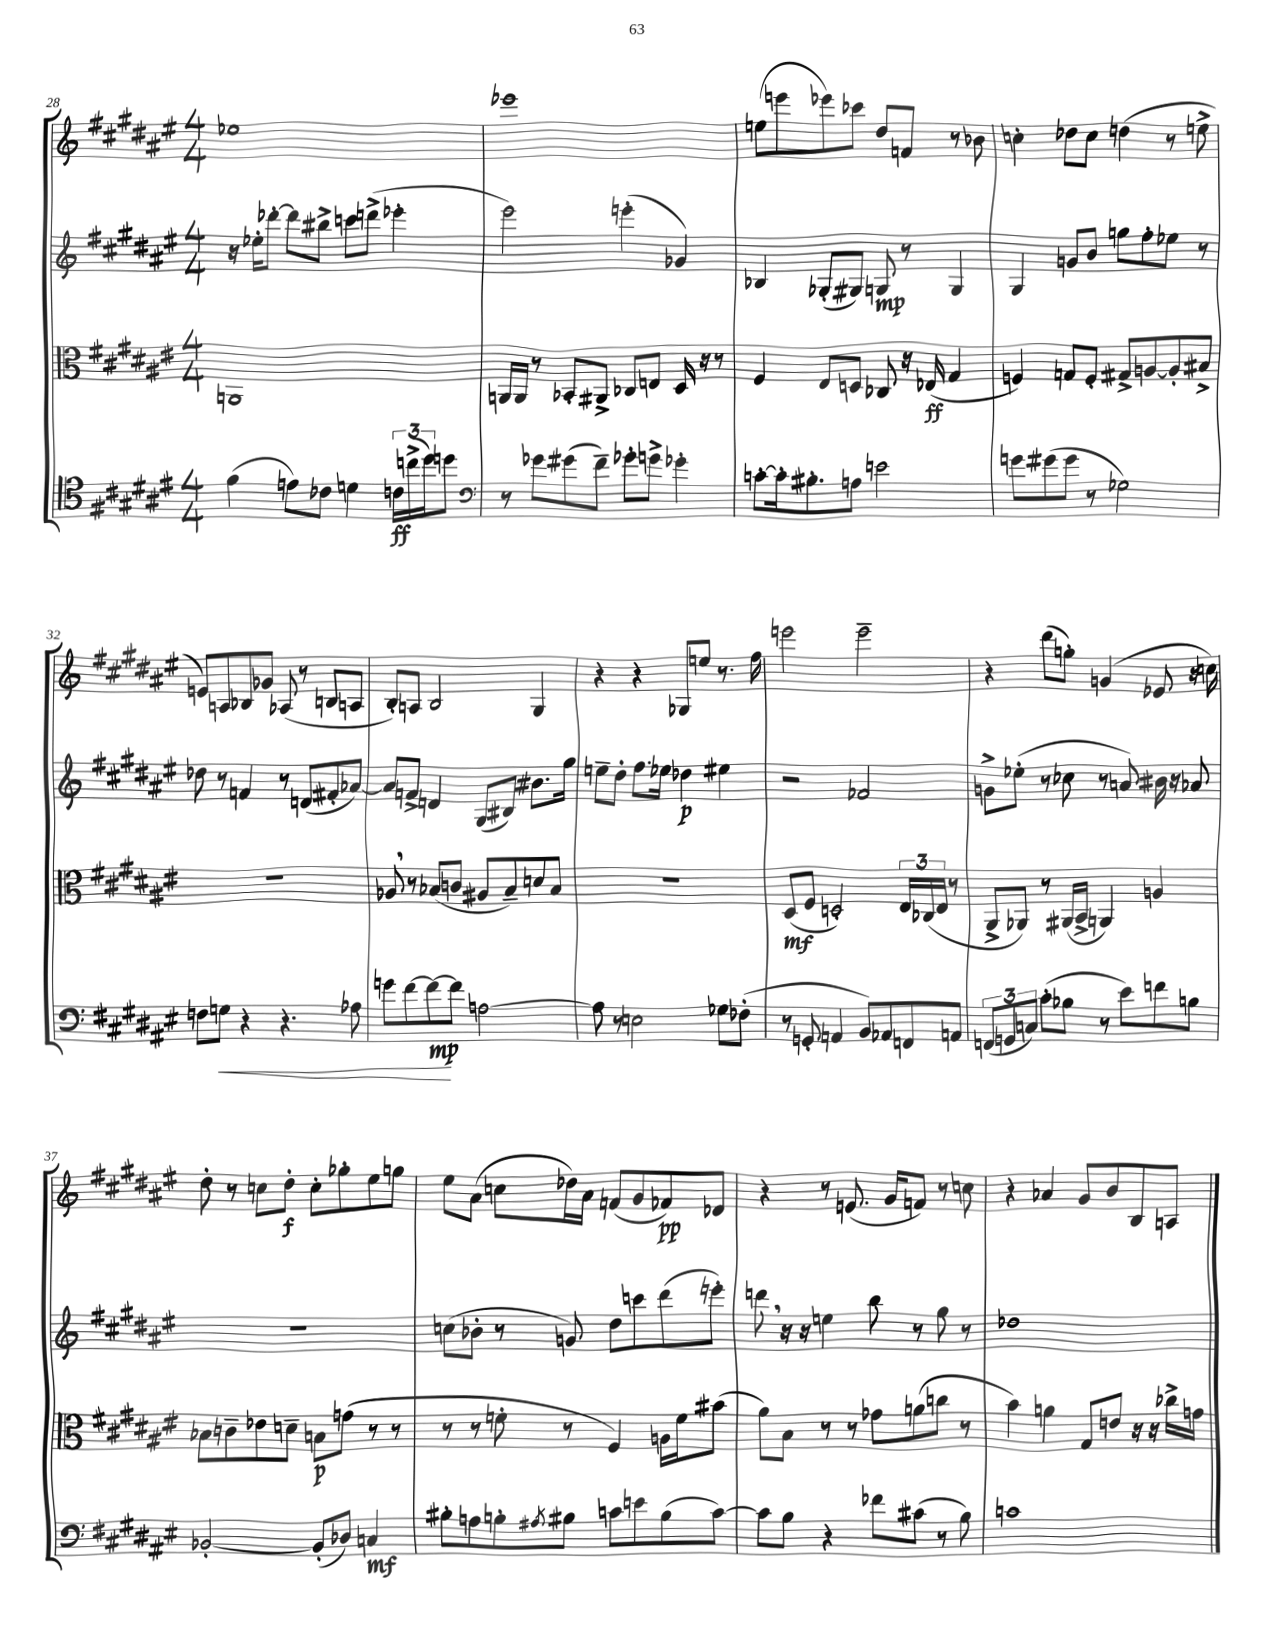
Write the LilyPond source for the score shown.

<<
\new StaffGroup <<
\new Staff = "s0" {
    \clef treble \key fis \major \numericTimeSignature \time 4/4
    ees''1 |
    ees'''1 |
    e''8( e'''8 ees'''8) ces'''8 dis''8 f'8 r8 bes'8 |
    c''4-. des''8 c''8 d''4( r8 e''8-> |
    e'8) a8 bes8 ges'8 aes8( r8 b8 a8 |
    b8-.) a8 b2 gis4 |
    r4 r4 ges8 e''8 r8. fis''16 |
    e'''2 e'''2-- |
    r4 dis'''8( g''8-.) g'4( ees'8 r16 c''16) |
    dis''8-. r8 c''8 dis''8-.\f c''8-. ges''8-. eis''8 g''8 |
    eis''8 ais'8( c''8 des''16) ais'16 f'8( gis'8 fes'8\pp) des'8 |
    r4 r8 e'8.( gis'16 f'8) r8 c''8 |
    r4 aes'4 gis'8 b'8 b8 a8 \bar "|." |
}
\new Staff = "s1" {
    \clef treble \key fis \major \numericTimeSignature \time 4/4
    r16 ees''16-. des'''8~-. des'''8 bis''8-> c'''8 d'''8->( ees'''4-. |
    eis'''2) e'''4-.( ges'4) |
    bes4 ges8-.( gis8) g8\mp r8 g4 |
    gis4 g'8 b'8 g''8 fis''8-. ees''8 r8 |
    des''8 r8 f'4 r8 d'8( fis'8-. aes'8~) |
    aes'8 f'8-> d'4 gis8( bis8) bis'8. gis''16 |
    e''8-- dis''8-. fis''8. ees''16 des''4\p eis''4 |
    r2 fes'2 |
    g'8-> ees''8-.( r8 ces''8 r8 a'8) bis'16 r16 aes'8 |
    R1 |
    c''8( bes'8-. r8 g'8) dis''8 c'''8 dis'''8( e'''8-.) |
    d'''8 \breathe r16 r16 e''4 b''8 r8 gis''8 r8 |
    des''1 \bar "|." |
}
\new Staff = "s2" {
    \clef alto \key fis \major \numericTimeSignature \time 4/4
    a,1 |
    a,16 a,16 r8 bes,8-. ais,8-> ces8 e8 dis16 r16 r8 |
    fis4 eis8 d8 ces8 r16 ees16\ff( gis4 |
    f4) g8 f8-. gis8-> a8~ a8-. bis8-> |
    R1 |
    aes8 \breathe r8 bes8( c'8 ais8 bes8--) d'8 bes8 |
    r1 |
    dis8\mf( fis8 d2-.) \tuplet 3/2 { eis16 ces16( eis16 } r8 |
    ais,8-> aes,8) r8 ais,16( b,16-> a,4) a4 |
    bes8 c'8-- ees'8 d'8-- b8\p g'8( r8 r8 |
    r8 r8 f'8-. r8 fis4) a16 f'16 bis'8( |
    ais'8) b8 r8 r8 ges'8 a'8( c''8 r8 |
    b'4) a'4 gis8 e'8 r16 r16 ces''16-> g'16 \bar "|." |
}
\new Staff = "s3" {
    \clef tenor \key fis \major \numericTimeSignature \time 4/4
    fis'4( e'8) ces'8 d'4 \tuplet 3/2 { c'16\ff c''16->( dis''16) } d''8 |
    \clef bass r8 ges'8 gis'8( fis'8--) ges'8-. g'8-> ges'4-. |
    c'8~-. c'16-. bis8.-. a8 e'2 |
    g'8 gis'8( gis'8 r8 ges2) |
    f8 g8\< r4 r4. aes8 |
    g'8 fis'8~ fis'8~\mp\! fis'8 a2~ |
    a8 r8 e2 ges8 fes8-.( |
    r8 g,8-. a,4 b,8) aes,8 f,8 a,8 |
    \tuplet 3/2 { f,8( g,8 c8) } cis'8-.( bes8 r8 eis'8) f'8 b8 |
    bes,2~-. bes,8-.( des8) c4\mf |
    bis8-. a8 b8-. \acciaccatura { ais8 } bis8 c'8 e'8 bis8( c'8~) |
    c'8 b8 r4 fes'8 cis'8( r8 b8) |
    c'1 \bar "|." |
}
>>
>>
\layout { \context { \Score currentBarNumber = #28 } }
